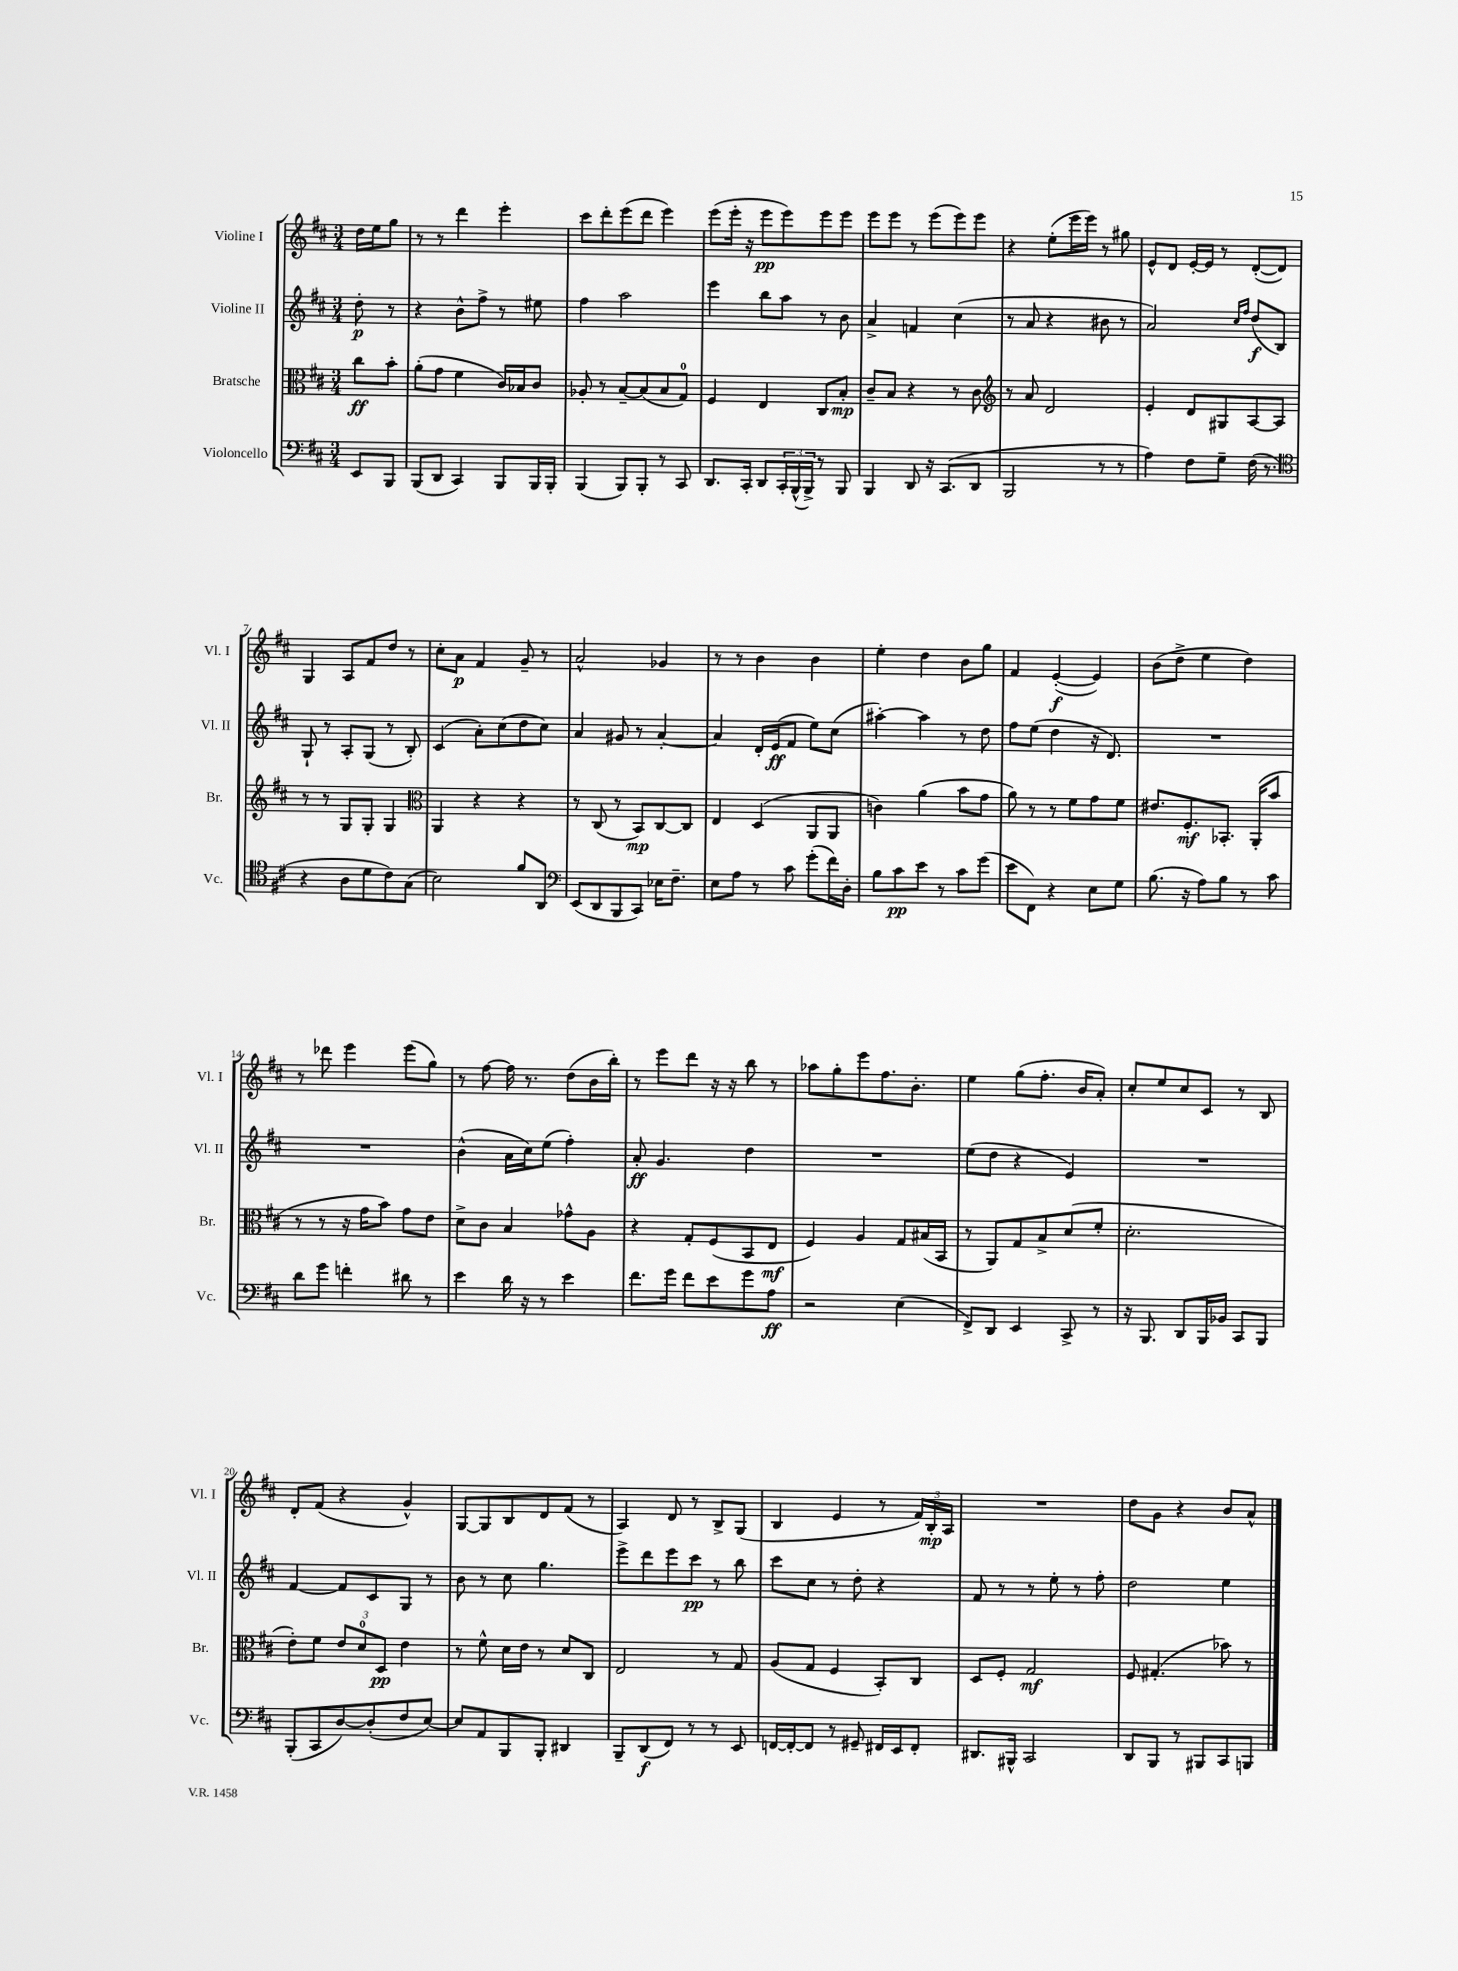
<<
\new StaffGroup <<
\new Staff = "s0" \with { instrumentName = "Violine I" shortInstrumentName = "Vl. I" } {
    \clef treble \key d \major \numericTimeSignature \time 3/4 \partial 4
    d''16 e''16 g''8 |
    r8 r8 d'''4 e'''4-. |
    cis'''8 d'''8-. e'''8( d'''8 e'''4) |
    e'''8( e'''16-. r16 e'''8\pp e'''8) e'''8 e'''8 |
    e'''8 e'''8 r8 e'''8( e'''8) e'''8 |
    r4 e''8-.( e'''16 e'''16) r8 gis''8 |
    e'8-^ d'8 e'16~-. e'16 r8 d'8~-.( d'8) |
    g4 a8 fis'8 d''8 r8 |
    cis''8-. a'8\p fis'4 g'8-- r8 |
    a'2-^ ges'4 |
    r8 r8 b'4 b'4 |
    e''4-. d''4 b'8 g''8 |
    fis'4 e'4~-.\f( e'4) |
    b'8( d''8-> e''4 d''4) |
    r8 des'''8 e'''4 e'''8( g''8) |
    r8 fis''8~ fis''16 r8. d''8( b'16 b''16-.) |
    r8 e'''8 d'''8 r16 r16 b''8 r8 |
    aes''8 g''8-. e'''8 fis''8. b'8.-. |
    e''4 g''8( fis''8.-. b'16 a'8-.) |
    cis''8-. e''8 cis''8 cis'8 r8 b8 |
    d'8-. fis'8( r4 g'4-^) |
    g8~ g8 b8 d'8 fis'8( r8 |
    a4) d'8 r8 b8-> g8( |
    b4 e'4 r8 \tuplet 3/2 { fis'16) b16-.\mp a16 } |
    R2. |
    d''8 g'8 r4 b'8 a'8-^ \bar "|." |
}
\new Staff = "s1" \with { instrumentName = "Violine II" shortInstrumentName = "Vl. II" } {
    \clef treble \key d \major \numericTimeSignature \time 3/4 \partial 4
    d''8-.\p r8 |
    r4 b'8-^ fis''8-> r8 eis''8 |
    fis''4 a''2 |
    e'''4 b''8 a''8 r8 b'8 |
    a'4-> f'4 cis''4( |
    r8 a'8 r4 bis'8 r8 |
    a'2) \grace { cis''16 fis''16 } d''8\f( b8) |
    g8-! r8 a8-. g8( r8 b8-.) |
    cis'4( a'8-.) cis''8( d''8 cis''8) |
    a'4 gis'8 r8 a'4~-. |
    a'4 d'16-. e'16\ff( fis'8 e''8) cis''8( |
    ais''4~-.) ais''4 r8 d''8 |
    fis''8 e''8( d''4 r16 d'8.) |
    R2. |
    R2. |
    b'4-^( a'16 cis''16) e''8( fis''4-.) |
    a'8-.\ff g'4. d''4 |
    R2. |
    e''8( d''8 r4 e'4) |
    R2. |
    fis'4~ fis'8 cis'8 g8 r8 |
    b'8 r8 cis''8 g''4. |
    e'''8-> d'''8 e'''8 cis'''8\pp r8 b''8 |
    cis'''8 cis''8 r8 d''8-. r4 |
    fis'8 r8 r8 e''8-. r8 fis''8-. |
    d''2 e''4 \bar "|." |
}
\new Staff = "s2" \with { instrumentName = "Bratsche" shortInstrumentName = "Br." } {
    \clef alto \key d \major \numericTimeSignature \time 3/4 \partial 4
    cis''8\ff b'8-. |
    a'8-.( g'8 fis'4 cis'16) bes16 cis'8 |
    aes8-. r8 b8~-- b8( b8 g8-0) |
    fis4 e4 cis8 b8-.\mp |
    cis'8-- b8 r4 r8 cis'8 |
    \clef treble r8 a'8 d'2 |
    e'4-. d'8 gis8 a8~ a8 |
    r8 r8 g8 g8-. g4 |
    \clef alto a,4 r4 r4 |
    r8 cis8( r8 b,8\mp) cis8~ cis8 |
    e4 d4( a,8 a,8 |
    c'4) a'4( b'8 g'8 |
    a'8) r8 r8 fis'8 g'8 fis'8 |
    eis'8. fis8.-.\mf bes,8.-. a,16-.( b'8 |
    r8 r8 r16 g'16 b'8) g'8 e'8 |
    d'8-> cis'8 b4 ges'8-^ a8 |
    r4 g8-. fis8( b,8 e8\mf |
    fis4) a4 g8 bis16( b,16 |
    r8 a,8) g8 b8-> d'8( fis'8-. |
    d'2.-. |
    e'8-.) fis'8 \tuplet 3/2 { e'8 d'8-0 d8\pp } e'4 |
    r8 fis'8-^ d'16 e'16 r8 d'8 cis8 |
    e2 r8 g8 |
    a8( g8 fis4 b,8-.) cis8 |
    d8 fis8-. g2\mf |
    fis8 gis4.-.( bes'8) r8 \bar "|." |
}
\new Staff = "s3" \with { instrumentName = "Violoncello" shortInstrumentName = "Vc." } {
    \clef bass \key d \major \numericTimeSignature \time 3/4 \partial 4
    e,8 b,,8 |
    b,,8( d,8 cis,4) b,,8 b,,16 b,,16-. |
    b,,4( b,,8) b,,8-. r8 cis,8 |
    d,8. cis,16-. d,8 \tuplet 3/2 { cis,16-. b,,16-^( b,,16->) } r8 b,,8 |
    b,,4 d,8 r16 cis,8.( d,8 |
    b,,2 r8 r8 |
    a4) fis8 g8-- fis16( r8. |
    \clef tenor r4 a8 d'8 cis'8) g8( |
    b2) fis'8 a,8 |
    \clef bass e,8( d,8 b,,8 cis,8) ees16 fis8.-- |
    e8 a8 r8 cis'8 g'8-.( fis'16) d16-. |
    b8 cis'8\pp e'8 r8 cis'8 g'8( |
    e'8 fis,8) r4 e8 g8 |
    b8.( r16 a8) b8 r8 cis'8 |
    d'8 g'8 f'4-. dis'8 r8 |
    e'4 d'16 r16 r8 e'4 |
    fis'8. g'16 fis'8 e'8 g'8 a8\ff |
    r2 e4( |
    fis,8->) d,8 e,4 cis,8-> r8 |
    r16 b,,8. d,8 b,,16 bes,16 cis,8 b,,8 |
    b,,8-.( cis,8 d8~) d8-.( fis8 e8~) |
    e8 a,8 b,,8 b,,8-. dis,4 |
    b,,8-- d,8\f( fis,8) r8 r8 e,8 |
    f,16~ f,16~-. f,8 r8 gis,8-- fis,16 e,16 fis,8-. |
    dis,8. bis,,16-^ cis,2 |
    d,8 b,,8 r8 bis,,8 cis,8 b,,8 \bar "|." |
}
>>
>>
